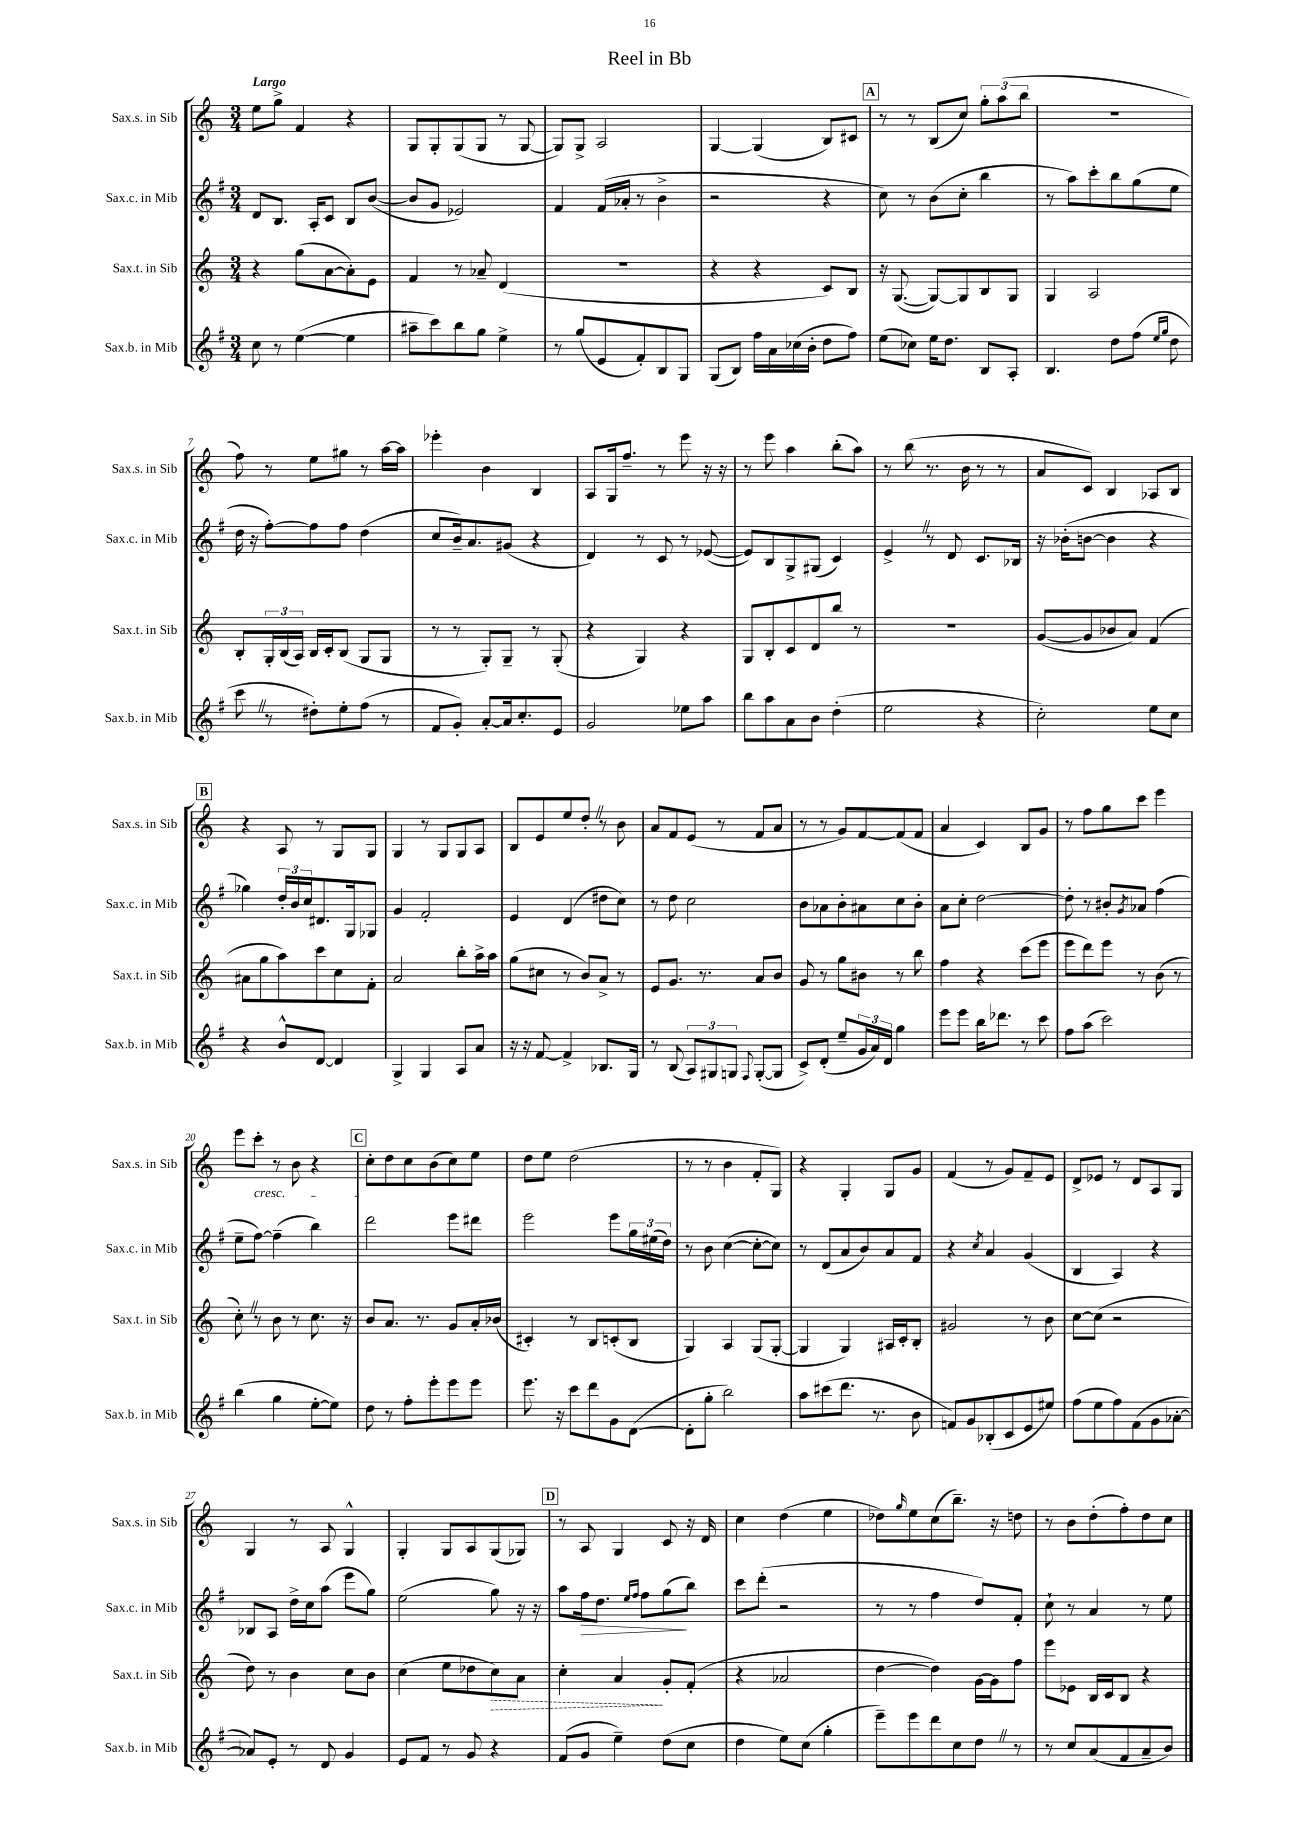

**kern	**kern	**kern	**kern
*staff4	*staff3	*staff2	*staff1
*clefG2	*clefG2	*clefG2	*clefG2
*k[f#]	*k[]	*k[f#]	*k[]
*M3/4	*M3/4	*M3/4	*M3/4
8cc	4r	8d	8ee
8r	.	8.B	8gg^
([4ee	(8gg	.	4f
.	.	16A'	.
.	[8a	8c	.
4ee]	8a'])	8B	4r
.	8e	([8b	.
=	=	=	=
8aa#~	4f	8b]	8G
8ccc)	.	8g	8G'
8bb	8r	2e-)	(8G
8gg	8a-~	.	8G
4ee^	(4d	.	8r
.	.	.	[8G
=	=	=	=
8r	2.r	4f#	8G])
(8gg	.	.	8G^
8e	.	(16f#	2A
.	.	16a-'	.
8f#')	.	8r	.
8B	.	4b^	.
8G	.	.	.
=	=	=	=
(8G	4r	2r	[4G
8B)	.	.	.
16ff#	4r	.	(4G]
16a	.	.	.
(16cc-	.	.	.
16b'	.	.	.
8dd	8c)	4r	8B)
8ff#)	8B	.	8c#
=	=	=	=
(8ee	16r	8cc)	8r
.	([8.G	.	.
8cc-)	.	8r	8r
16ee	8G_)	(8b	(8B
8.dd	.	.	.
.	8G]	8cc'	8cc)
8B	8B	4bb	12gg'
.	.	.	(12aa
8A'	8G	.	.
.	.	.	12bb
=	=	=	=
4.B	4G	8r	2.r
.	.	8aa)	.
.	2A	8ccc'	.
8dd	.	8bb	.
(8ff#	.	(8gg	.
16qqee	.	.	.
16qqgg	.	.	.
8dd	.	8ee	.
=	=	=	=
8ccc	8B'	16dd	8ff)
.	.	16r	.
8r	24G'	[8ff#')	8r
.	(24B	.	.
.	24A)	.	.
8dd#')	16B	8ff#]	8ee
.	16c'	.	.
8ee'	(8B	8ff#	8gg#
(8ff#	8G	(4dd	8r
8r	8G	.	[16aa
.	.	.	16aa]
=	=	=	=
8f#	8r	8cc	4eee-'
8g')	8r	16b~)	.
.	.	8.a	.
[8a'	8G')	.	4b
16a]	8G~	(8g#	.
8.cc'	.	.	.
.	8r	4r	4B
8e	(8G'	.	.
=	=	=	=
2g	4r	4d)	8A
.	.	.	16G
.	.	.	8.ff~
.	4G)	8r	.
.	.	8c	8r
8ee-	4r	8r	8eee
8aa	.	([8e-	16r
.	.	.	16r
=	=	=	=
8bb	8G	8e-])	8r
8aa	8B'	8B	8eee
8a	8c	8G^	4aa
8b	8d	(8G#	.
(4dd'	8bb	4c)	(8bb'
.	8r	.	8aa)
=	=	=	=
2ee	2.r	4e^	8r
.	.	.	(8bb
.	.	8r	8.r
.	.	8d	.
.	.	.	16b
4r	.	8.c	8r
.	.	.	8r
.	.	16B-	.
=	=	=	=
2cc')	([8g	16r	8a
.	.	(16b-'	.
.	8g]	[8b	8c)
.	8b-	4b]	4B
.	8a)	.	.
8ee	(4f	4r	8A-
8cc	.	.	8B
=	=	=	=
4r	8a#	4gg-)	4r
.	8gg	.	.
8b^^	8aa)	24dd'	8A
.	.	24b	.
.	.	24cc	.
[8d	8ccc	8.d#	8r
4d]	8cc	.	8G
.	.	16G	.
.	8f'	8G-	8G
=	=	=	=
4G^	2a	4g	4G
4G	.	2f#'	8r
.	.	.	8G
8A	8bb'	.	8G
8a	16aa^	.	8A
.	16aa	.	.
=	=	=	=
16r	(8gg	4e	8B
16r	.	.	.
[8f#	8cc#	.	8e
4f#^]	8r	(4d	8ee
.	8b)	.	8dd'
8.B-	8a^	8dd#	8r
.	8r	8cc)	8b
16G	.	.	.
=	=	=	=
8r	8e	8r	8a
(8B	8.g	8dd	8f
12A)	.	2cc	(8e
.	8.r	.	.
12G#	.	.	.
.	.	.	8r
12G	.	.	.
8qqF#	.	.	.
([8G'	8a	.	8f
8G]	8b	.	8a
=	=	=	=
8c^)	8g	8b	8r
(8d'	8r	8a-	8r
8ee~	8gg	8b'	8g)
24g	8b#	8a#	[8f
24a)	.	.	.
24d	.	.	.
4gg	8r	8cc	(8f]
.	8bb	8b'	8f
=	=	=	=
8eee	4ff	8a	4a
8eee	.	8cc'	.
16bb	4r	[2dd	4c)
8.ddd-	.	.	.
8r	(8ccc	.	8B
8ccc	8eee	.	8g
=	=	=	=
8ff#	8eee	8dd']	8r
(8aa	8ddd)	8r	8ff
2ccc)	8eee	8b#'	8gg
.	.	8qg	.
.	8r	8a-	8ccc
.	(8b	(4ff#	4eee
.	8r	.	.
=	=	=	=
(4bb	8cc')	8ee~	8eee
.	8r	[8ff#)	8ccc'
4gg	8b	(4ff#~]	8r
.	8r	.	8b
[8ee'	8.cc	4bb)	4r
8ee])	.	.	.
.	16r	.	.
=	=	=	=
8dd	8b	2ddd	8cc'
8r	8.a	.	8dd
8ff#'	.	.	8cc
.	8.r	.	.
8eee'	.	.	(8b
8eee	8g	8eee	8cc)
8eee	16a'	8ddd#	8ee
.	(16b-	.	.
=	=	=	=
8.eee	4c#')	2eee	8dd
.	.	.	8ee
16r	.	.	.
8ccc	8r	.	(2dd
8ddd	8B	.	.
8g	(8c'	8eee	.
([8d	8B	24gg	.
.	.	(24ee#	.
.	.	24dd)	.
=	=	=	=
8d']	4G)	8r	8r
8gg'	.	8b	8r
2bb)	4A	([4cc	4b
.	(8G	8cc'_	8f'
.	[8G'	8cc])	8G)
=	=	=	=
8aa	4G]	8r	4r
(8ccc#	.	(8d	.
8.ddd	4G)	8a	4G'
.	.	8b)	.
8.r	.	.	.
.	16A#	8a	8G
.	16c'	.	.
8b	8B'	8f#	8g
=	=	=	=
8f)	2g#	4r	(4f
8g	.	.	.
.	.	8qcc	.
(8B-'	.	4a	8r
8c	.	.	8g)
8e	8r	(4g	8f~
8ee#)	8b	.	8e
=	=	=	=
(8ff#	[8cc	4B	8d^
8ee	(8cc]	.	8e-
8ff#)	2r	4A)	8r
(8f#	.	.	8d
8g	.	4r	8A
[8a-'	.	.	8G
=	=	=	=
8a-])	8dd)	8B-	4G
8e'	8r	8A	.
8r	4b	16dd^	8r
.	.	16cc	.
8d	.	(8aa	8A
4g	8cc	8eee	4G^^
.	8b	8gg)	.
=	=	=	=
8e	(4cc	(2ee	4G'
8f#	.	.	.
8r	8ee	.	8G
8g	8dd-	.	8A
4r	8cc)	8gg)	(8G
.	8a	16r	8G-)
.	.	16r	.
=	=	=	=
(8f#	4cc'	8aa	8r
8g	.	16ff#	8A
.	.	8.dd	.
4ee~)	4a	.	4G
.	.	16qqee	.
.	.	16qqff#	.
.	.	8ff#	.
(8dd	8g'	(8gg	8c
8cc	(8f'	8bb)	16r
.	.	.	16d
=	=	=	=
4dd	4r	8ccc	4cc
.	.	(8ddd'	.
8ee)	2a-	2r	(4dd
(8cc	.	.	.
4gg'	.	.	4ee
=	=	=	=
8eee~)	[4dd	8r	8dd-)
.	.	.	16qqgg
8eee	.	8r	8ee
8ddd	4dd])	4ff#	(8cc
8cc	.	.	8.bb~)
8dd	[16g	8dd)	.
.	16g]	.	16r
8r	8ff	8f#'	8dd
=	=	=	=
8r	8eee	8cc`	8r
8cc	8e-	8r	8b
(8a	16B	4a	(8dd'
.	16c	.	.
8f#	8B	.	8ff')
8a~	4r	8r	8dd
8b)	.	8ee	8cc
==	==	==	==
*-	*-	*-	*-
